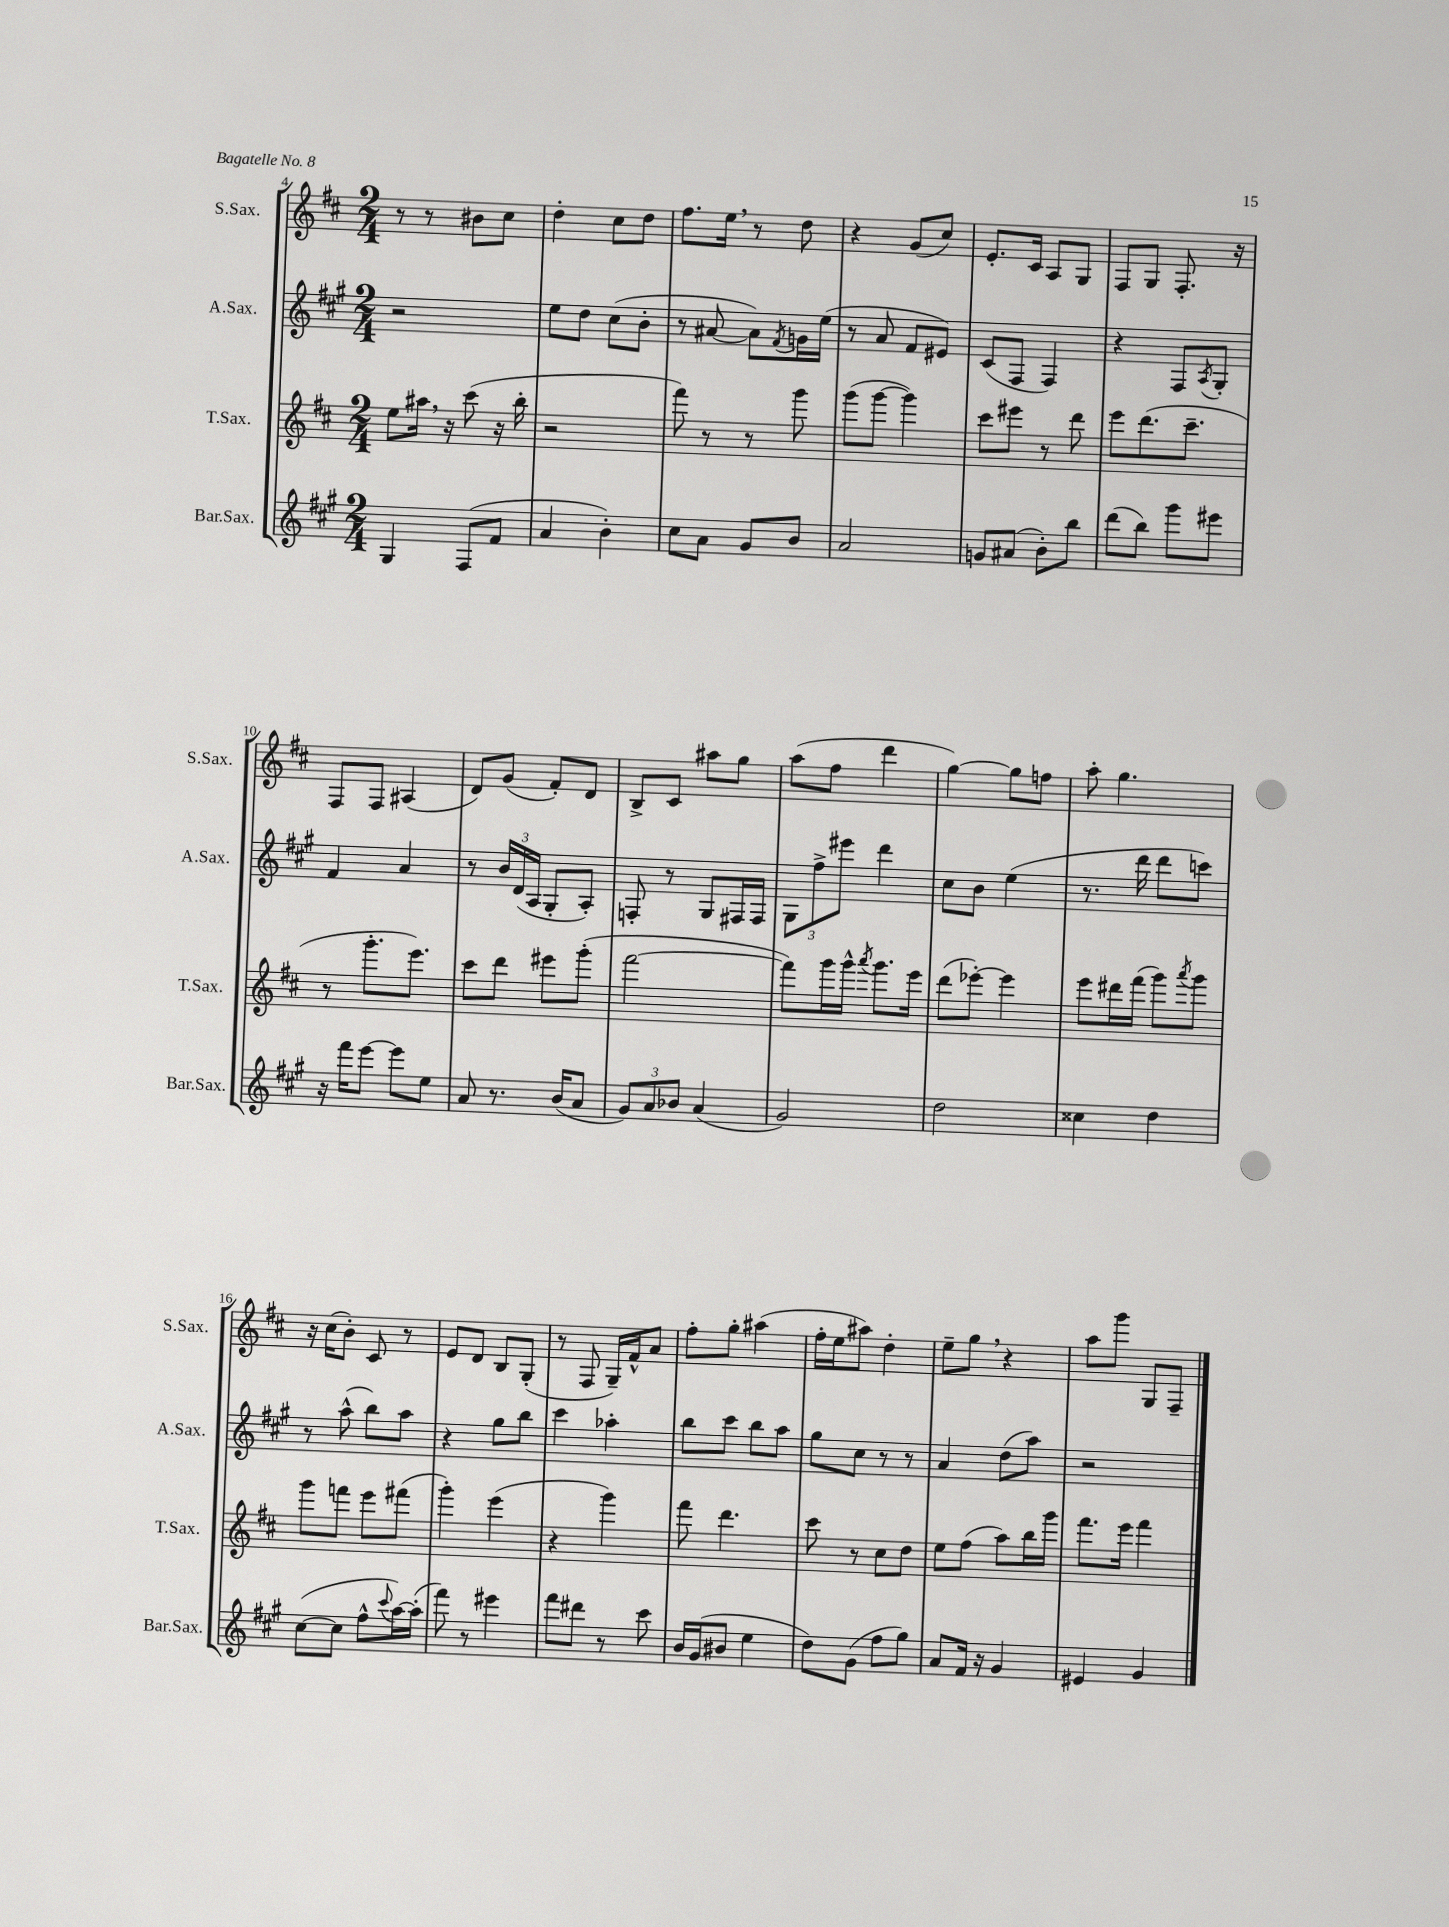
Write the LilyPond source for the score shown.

<<
\new StaffGroup <<
\new Staff = "s0" \with { instrumentName = "S.Sax." shortInstrumentName = "S.Sax." } {
    \clef treble \key d \major \numericTimeSignature \time 2/4
    r8 r8 bis'8 cis''8 |
    d''4-. cis''8 d''8 |
    fis''8. e''16 \breathe r8 d''8 |
    r4 g'8( cis''8) |
    e'8.-. cis'16 a8 g8 |
    fis8 g8 fis8.-. r16 |
    fis8 fis8 ais4( |
    d'8) g'8( fis'8-.) d'8 |
    b8-> cis'8 ais''8 g''8 |
    a''8( fis''8 d'''4 |
    g''4~) g''8 f''8 |
    a''8-. g''4. |
    r16 cis''16( b'8-.) cis'8 r8 |
    e'8 d'8 b8 g8-.( |
    r8 fis8 g16--) fis'16-^ a'8 |
    fis''8-. g''8-. ais''4( |
    fis''16-. e''16 ais''8) d''4-. |
    e''8-- g''8 \breathe r4 |
    a''8 g'''8 g8 fis8-- \bar "|." |
}
\new Staff = "s1" \with { instrumentName = "A.Sax." shortInstrumentName = "A.Sax." } {
    \clef treble \key a \major \numericTimeSignature \time 2/4
    r2 |
    e''8 d''8 cis''8( b'8-. |
    r8 ais'8~ ais'8) \acciaccatura { fis'8 } g'16 e''16( |
    r8 a'8 fis'8 eis'8) |
    cis'8( fis8 fis4) |
    r4 fis8 \acciaccatura { a8 } gis8-. |
    fis'4 a'4 |
    r8 \tuplet 3/2 { b'16 d'16( a16 } gis8-. a8-.) |
    f8-. r8 gis8 fis16 fis16 |
    \tuplet 3/2 { gis8 fis''8-> eis'''8 } d'''4 |
    cis''8 b'8 e''4( |
    r8. d'''16 d'''8 c'''8) |
    r8 a''8-^( b''8) a''8 |
    r4 gis''8 b''8 |
    cis'''4 aes''4-. |
    b''8 cis'''8 b''8 a''8 |
    gis''8 cis''8 r8 r8 |
    a'4 d''8( a''8) |
    r2 \bar "|." |
}
\new Staff = "s2" \with { instrumentName = "T.Sax." shortInstrumentName = "T.Sax." } {
    \clef treble \key d \major \numericTimeSignature \time 2/4
    e''8 ais''16 \breathe r16 cis'''8( r16 b''16-. |
    r2 |
    fis'''8) r8 r8 g'''8 |
    g'''8( g'''8~ g'''4) |
    cis'''8 eis'''8 r8 d'''8 |
    e'''8 d'''8.( cis'''8.-- |
    r8 g'''8.-. e'''8.) |
    cis'''8 d'''8 eis'''8 g'''8-.( |
    fis'''2~ |
    fis'''8) g'''16 g'''16-^ \acciaccatura { a'''8 } g'''8. e'''16 |
    d'''8( ees'''8~-.) ees'''4 |
    e'''8 dis'''16 fis'''16( g'''8) \acciaccatura { a'''8 } g'''8 |
    g'''8 f'''8 e'''8 fis'''8( |
    g'''4-.) e'''4( |
    r4 g'''4) |
    fis'''8 d'''4. |
    cis'''8 r8 cis''8 d''8 |
    e''8 fis''8( a''8) b''16 g'''16 |
    fis'''8. e'''16 fis'''4 \bar "|." |
}
\new Staff = "s3" \with { instrumentName = "Bar.Sax." shortInstrumentName = "Bar.Sax." } {
    \clef treble \key a \major \numericTimeSignature \time 2/4
    gis4 fis8( fis'8 |
    a'4 b'4-.) |
    cis''8 a'8 gis'8 b'8 |
    a'2 |
    g'8 ais'8( b'8-.) b''8 |
    d'''8( b''8) gis'''8 eis'''8 |
    r16 fis'''16 e'''8~ e'''8 e''8 |
    a'8 r8. b'16( a'8 |
    \tuplet 3/2 { gis'8) a'8 bes'8 } a'4( |
    gis'2) |
    d''2 |
    cisis''4 d''4 |
    cis''8~( cis''8 fis''8-^ \appoggiatura { cis'''8 } a''16~) a''16-.( |
    fis'''8) r8 eis'''4 |
    fis'''8 dis'''8 r8 cis'''8 |
    b'16 gis'16( bis'8 e''4 |
    d''8) gis'8( fis''8 gis''8) |
    a'8 fis'16 r16 gis'4 |
    eis'4 gis'4 \bar "|." |
}
>>
>>
\layout { \context { \Score currentBarNumber = #4 } }
